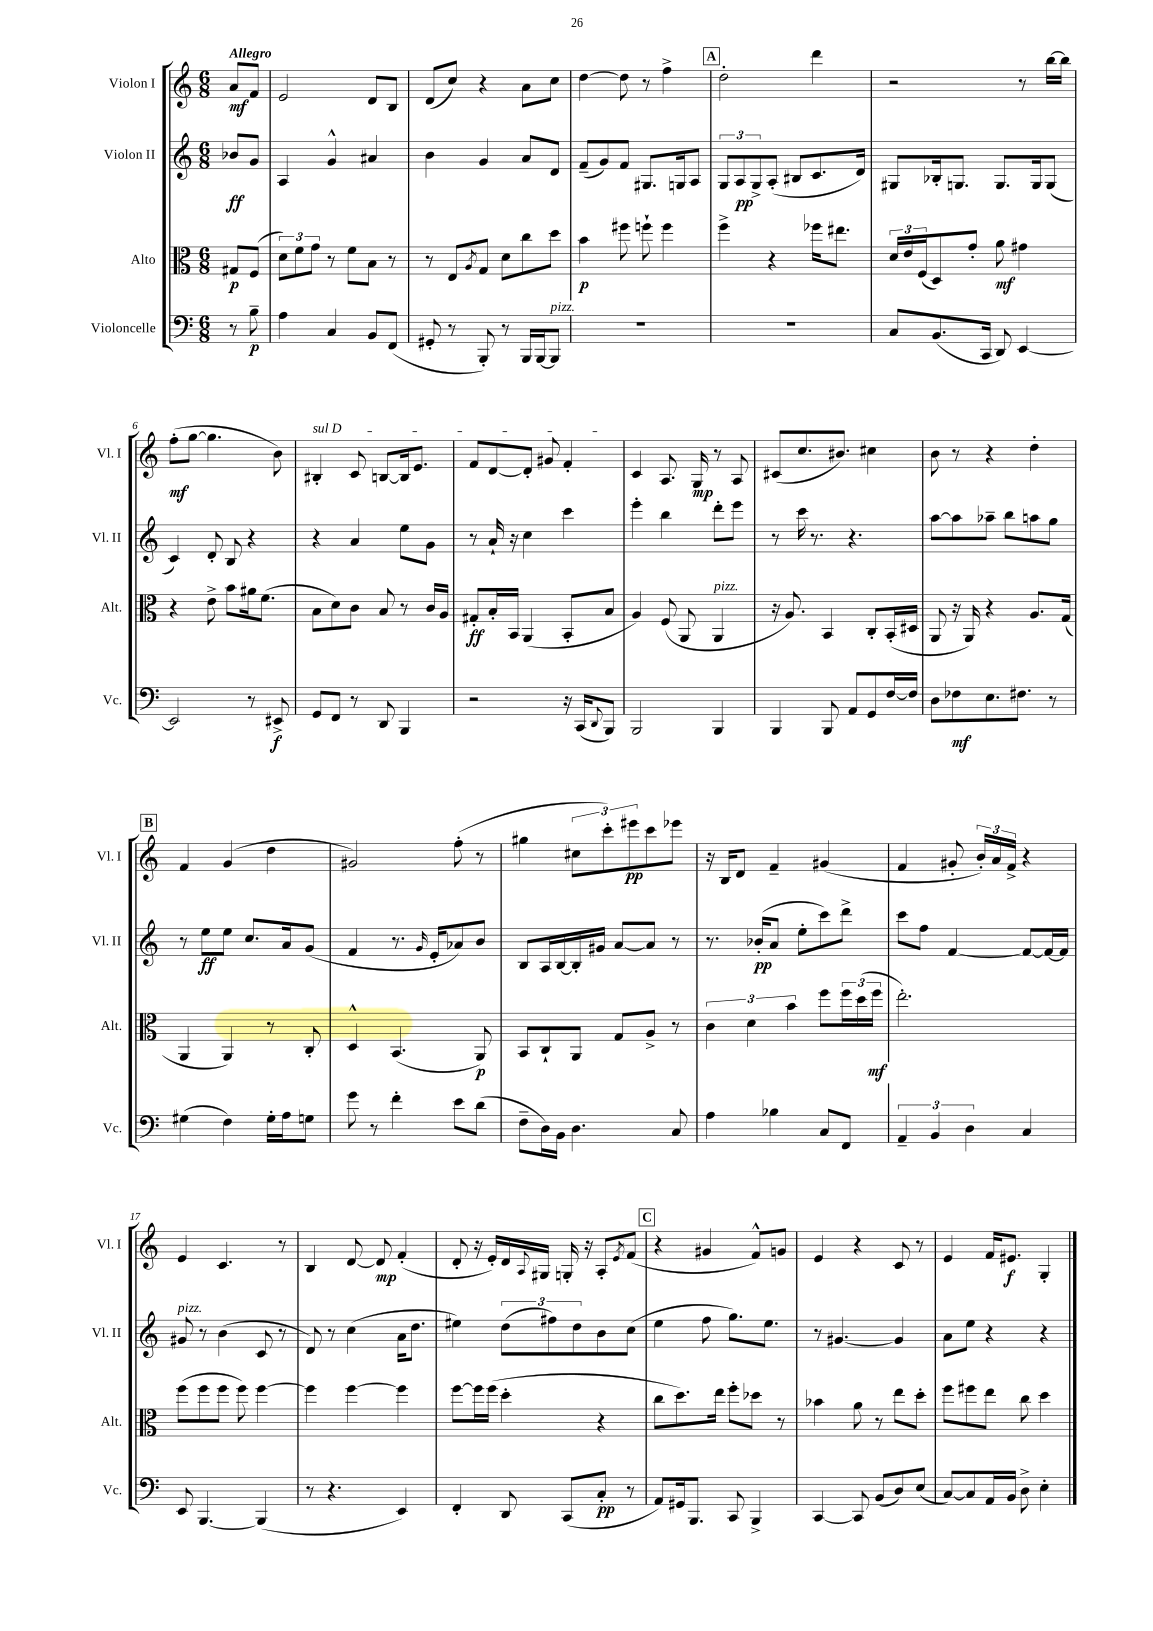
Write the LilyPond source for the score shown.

<<
\new StaffGroup <<
\new Staff = "s0" \with { instrumentName = "Violon I" shortInstrumentName = "Vl. I" } {
    \clef treble \key c \major \numericTimeSignature \time 6/8 \partial 4 \tempo "Allegro"
    a'8\mf f'8 |
    e'2 d'8 b8 |
    d'8( c''8) r4 a'8 c''8 |
    d''4~ d''8 r8 f''4-> |
    \mark \markup { \box "A" } d''2-. d'''4 |
    r2 r8 b''16~ b''16 |
    f''8-.\mf( g''8~ g''4. b'8) |
    \once \override TextSpanner.bound-details.left.text = \markup { \italic "sul D" } bis4-.\startTextSpan c'8 b8~ b16 e'8. |
    f'8 d'8~ d'8-. gis'8 f'4-.\stopTextSpan |
    c'4 a8. g16\mp r8 a8 |
    cis'8( c''8. bis'8.) cis''4 |
    b'8 r8 r4 d''4-. |
    \mark \markup { \box "B" } f'4 g'4( d''4 |
    gis'2) f''8-.( r8 |
    gis''4 \tuplet 3/2 { cis''8 c'''8-.) eis'''8\pp } c'''8 ees'''8 |
    r16 b16 d'8 f'4-- gis'4( |
    f'4 gis'8-. \tuplet 3/2 { b'16-.) a'16 f'16-> } r4 |
    e'4 c'4. r8 |
    b4 d'8~ d'8\mp f'4-.( |
    d'8-. r16 e'16-.) d'16 \appoggiatura { a8 } gis16 g16-. r16 a8-. \acciaccatura { e'8 } f'8( |
    \mark \markup { \box "C" } r4 gis'4 f'8-^) g'8 |
    e'4 r4 c'8 r8 |
    e'4 f'16 eis'8.\f g4-. \bar "|." |
}
\new Staff = "s1" \with { instrumentName = "Violon II" shortInstrumentName = "Vl. II" } {
    \clef treble \key c \major \numericTimeSignature \time 6/8 \partial 4
    bes'8\ff g'8 |
    a4 g'4-^ ais'4 |
    b'4 g'4 a'8 d'8 |
    f'8--( g'8) f'8 gis8. g16 a8 |
    \mark \markup { \box "A" } \tuplet 3/2 { g8 a8\pp g8-> } a8-.( bis8 c'8. d'16) |
    gis8 bes16-. g8. g8. g16 g8( |
    c'4) d'8-. b8 r4 |
    r4 a'4 e''8 g'8 |
    r8 a'16-! r16 c''4 c'''4 |
    e'''4-. b''4 d'''8-. e'''8 |
    r8 c'''16 r8. r4. |
    a''8~ a''8 aes''8-- b''8 a''8 g''8 |
    \mark \markup { \box "B" } r8 e''8\ff e''8 c''8. a'16 g'8( |
    f'4 r8. \grace { g'16 } e'16-. aes'8) b'8 |
    b8 a16 b16~ b16-. gis'16 a'8~ a'8 r8 |
    r8. bes'16-.\pp( a'8 e''8-. c'''8) d'''8-> |
    c'''8 f''8 f'4~ f'8~ f'16~ f'16 |
    gis'8^\markup { \italic "pizz." } r8 b'4( c'8 r8 |
    d'8) r8 c''4( a'16 d''8. |
    eis''4) \tuplet 3/2 { d''8( fis''8) d''8 } b'8 c''8( |
    \mark \markup { \box "C" } e''4 f''8 g''8.) e''8. |
    r8 gis'4.~ gis'4 |
    a'8 e''8 r4 r4 \bar "|." |
}
\new Staff = "s2" \with { instrumentName = "Alto" shortInstrumentName = "Alt." } {
    \clef alto \key c \major \numericTimeSignature \time 6/8 \partial 4
    gis8\p f8( |
    \tuplet 3/2 { d'8) f'8 g'8 } r8 f'8 b8 r8 |
    r8 e8 \acciaccatura { a8 } g8 d'8 c''8 d''8 |
    b'4\p fis''8 f''8-! f''4 |
    \mark \markup { \box "A" } f''4-> r4 fes''16 eis''8. |
    \tuplet 3/2 { d'16 e'16 f16( } d8) g'8-. a'8\mf gis'4 |
    r4 e'8-> b'8 ais'16 f'8.( |
    b8 d'8) c'8 b8 r8 c'16 a16 |
    gis8-.\ff b16-. b,16 a,4( b,8-. b8 |
    a4) f8( a,8 a,4^\markup { \italic "pizz." } |
    r16 a8.) b,4 c8-. b,16-.( dis16 |
    a,8 r16 a,16) r4 a8. g16( |
    \mark \markup { \box "B" } a,4 a,4) r8 c8-. |
    d4-^ b,4.( a,8\p) |
    b,8 c8-! a,8 g8 a8-> r8 |
    \tuplet 3/2 { c'4 d'4 b'4 } f''8 \tuplet 3/2 { f''16 d''16( f''16\mf } |
    e''2.-.) |
    f''8( f''8 f''8 f''8) f''4~ |
    f''4 f''4~ f''4 |
    f''8~ f''16 f''16( d''4-. r4 |
    \mark \markup { \box "C" } c''8 d''8.) e''16 f''8-. des''8 r8 |
    bes'4 a'8 r8 e''8 d''8-. |
    f''8 fis''8 e''8 c''8 d''4 \bar "|." |
}
\new Staff = "s3" \with { instrumentName = "Violoncelle" shortInstrumentName = "Vc." } {
    \clef bass \key c \major \numericTimeSignature \time 6/8 \partial 4
    r8 b8--\p |
    a4 c4 b,8 f,8( |
    gis,8-. r8 b,,8-.) r8 b,,16 b,,16~ b,,8^\markup { \italic "pizz." } |
    R2. |
    \mark \markup { \box "A" } R2. |
    c8 b,8.( c,16 d,8) e,4~ |
    e,2 r8 eis,8->\f |
    g,8 f,8 r8 d,8 b,,4 |
    r2 r16 c,16( \appoggiatura { d,8 } b,,8) |
    b,,2 b,,4 |
    b,,4 b,,8 a,8 g,8 f16~ f16 |
    d8 fes8\mf e8. fis8. r8 |
    \mark \markup { \box "B" } gis4( f4) gis16-. a16 g8 |
    g'8 r8 f'4-. e'8 d'8( |
    f8-- d16) b,16 d4. c8 |
    a4 bes4 c8 f,8 |
    \tuplet 3/2 { a,4-- b,4 d4 } c4 |
    e,8 b,,4.~ b,,4( |
    r8 r4. e,4) |
    f,4-. d,8 c,8( c8-.\pp r8 |
    \mark \markup { \box "C" } a,8) gis,16 b,,8. c,8 b,,4-> |
    c,4~ c,8 b,8( d8) e8( |
    c8~) c8 a,16 b,16 d8-> e4-. \bar "|." |
}
>>
>>
